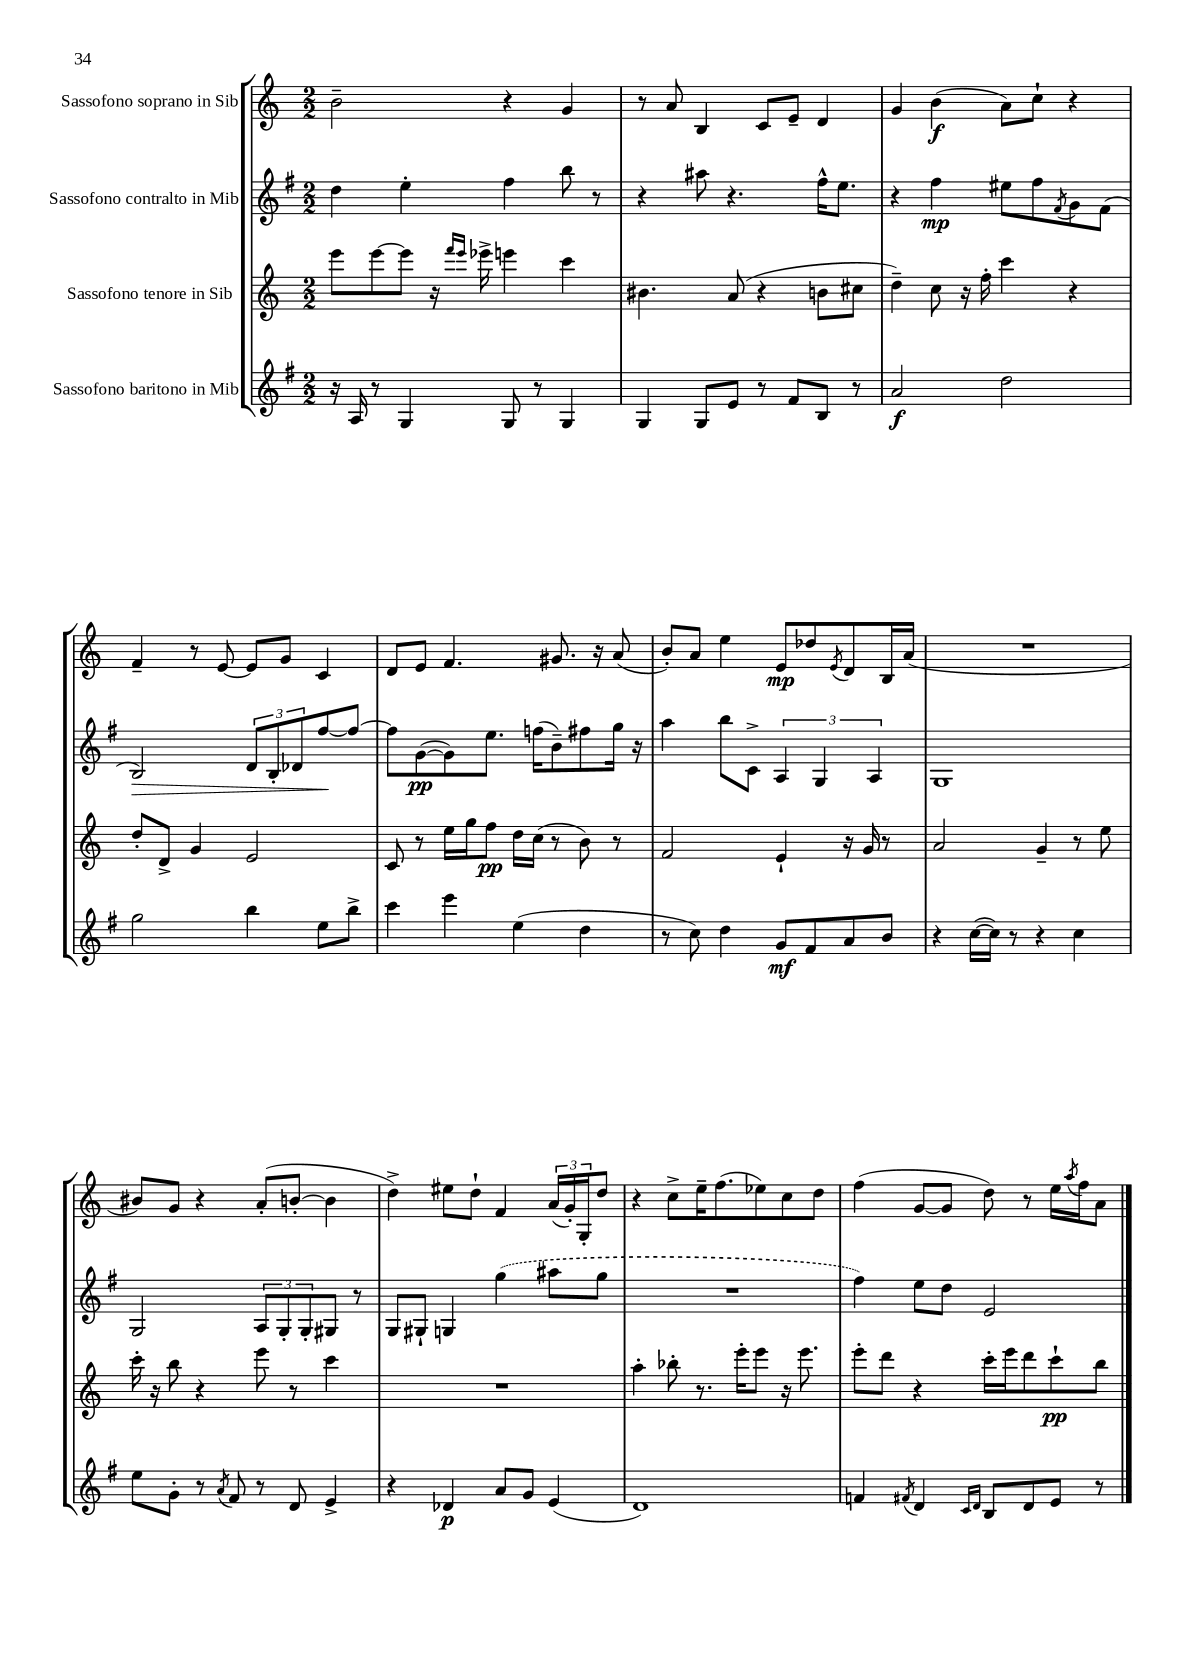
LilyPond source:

<<
\new StaffGroup <<
\new Staff = "s0" \with { instrumentName = "Sassofono soprano in Sib" } {
    \clef treble \key c \major \numericTimeSignature \time 2/2
    b'2-- r4 g'4 |
    r8 a'8 b4 c'8 e'8-- d'4 |
    g'4 b'4\f( a'8) c''8-! r4 |
    f'4-- r8 e'8~ e'8 g'8 c'4 |
    d'8 e'8 f'4. gis'8. r16 a'8( |
    b'8-.) a'8 e''4 e'8\mp des''8 \acciaccatura { e'8 } d'8 b16 a'16( |
    R1 |
    bis'8) g'8 r4 a'8-.( b'8~-. b'4 |
    d''4->) eis''8 d''8-! f'4 \tuplet 3/2 { a'16( g'16-.) g16-. } d''8 |
    r4 c''8-> e''16-- f''8.( ees''8) c''8 d''8 |
    f''4( g'8~ g'8 d''8) r8 e''16 \acciaccatura { a''8 } f''16 a'8 \bar "|." |
}
\new Staff = "s1" \with { instrumentName = "Sassofono contralto in Mib" } {
    \clef treble \key g \major \numericTimeSignature \time 2/2
    d''4 e''4-. fis''4 b''8 r8 |
    r4 ais''8 r4. fis''16-^ e''8. |
    r4 fis''4\mp eis''8 fis''8 \acciaccatura { fis'8 } g'8 fis'8( |
    b2\>) \tuplet 3/2 { d'8 b8-. des'8 } fis''8~\! fis''8~ |
    fis''8 g'8~\pp( g'8) e''8. f''16( b'8--) fis''8 g''16 r16 |
    a''4 b''8 c'8-> \tuplet 3/2 { a4 g4 a4 } |
    g1 |
    g2 \tuplet 3/2 { a8 g8-. g8-. } gis8 r8 |
    g8 gis8-! g4 \once \slurDashed g''4( ais''8 g''8 |
    R1 |
    fis''4) e''8 d''8 e'2 \bar "|." |
}
\new Staff = "s2" \with { instrumentName = "Sassofono tenore in Sib" } {
    \clef treble \key c \major \numericTimeSignature \time 2/2
    e'''8 e'''8~ e'''8 r16 \grace { f'''16 e'''16 } ees'''16-> e'''4 c'''4 |
    bis'4. a'8( r4 b'8 cis''8 |
    d''4--) c''8 r16 f''16-. c'''4 r4 |
    d''8-. d'8-> g'4 e'2 |
    c'8 r8 e''16 g''16 f''8\pp d''16 c''16( r8 b'8) r8 |
    f'2 e'4-! r16 g'16 r8 |
    a'2 g'4-- r8 e''8 |
    c'''16-. r16 b''8 r4 e'''8 r8 c'''4 |
    R1 |
    a''4-. bes''8-. r8. e'''16-. e'''8 r16 e'''8. |
    e'''8-. d'''8 r4 c'''16-. e'''16 d'''8 c'''8-!\pp b''8 \bar "|." |
}
\new Staff = "s3" \with { instrumentName = "Sassofono baritono in Mib" } {
    \clef treble \key g \major \numericTimeSignature \time 2/2
    r16 a16 r8 g4 g8 r8 g4 |
    g4 g8 e'8 r8 fis'8 b8 r8 |
    a'2\f d''2 |
    g''2 b''4 e''8 b''8-> |
    c'''4 e'''4 e''4( d''4 |
    r8 c''8) d''4 g'8\mf fis'8 a'8 b'8 |
    r4 c''16~( c''16) r8 r4 c''4 |
    e''8 g'8-. r8 \acciaccatura { a'8 } fis'8 r8 d'8 e'4-> |
    r4 des'4\p a'8 g'8 e'4( |
    d'1) |
    f'4 \acciaccatura { fis'8 } d'4 \grace { c'16 d'16 } b8 d'8 e'8 r8 \bar "|." |
}
>>
>>
\layout { \context { \Score \remove "Bar_number_engraver" } }
